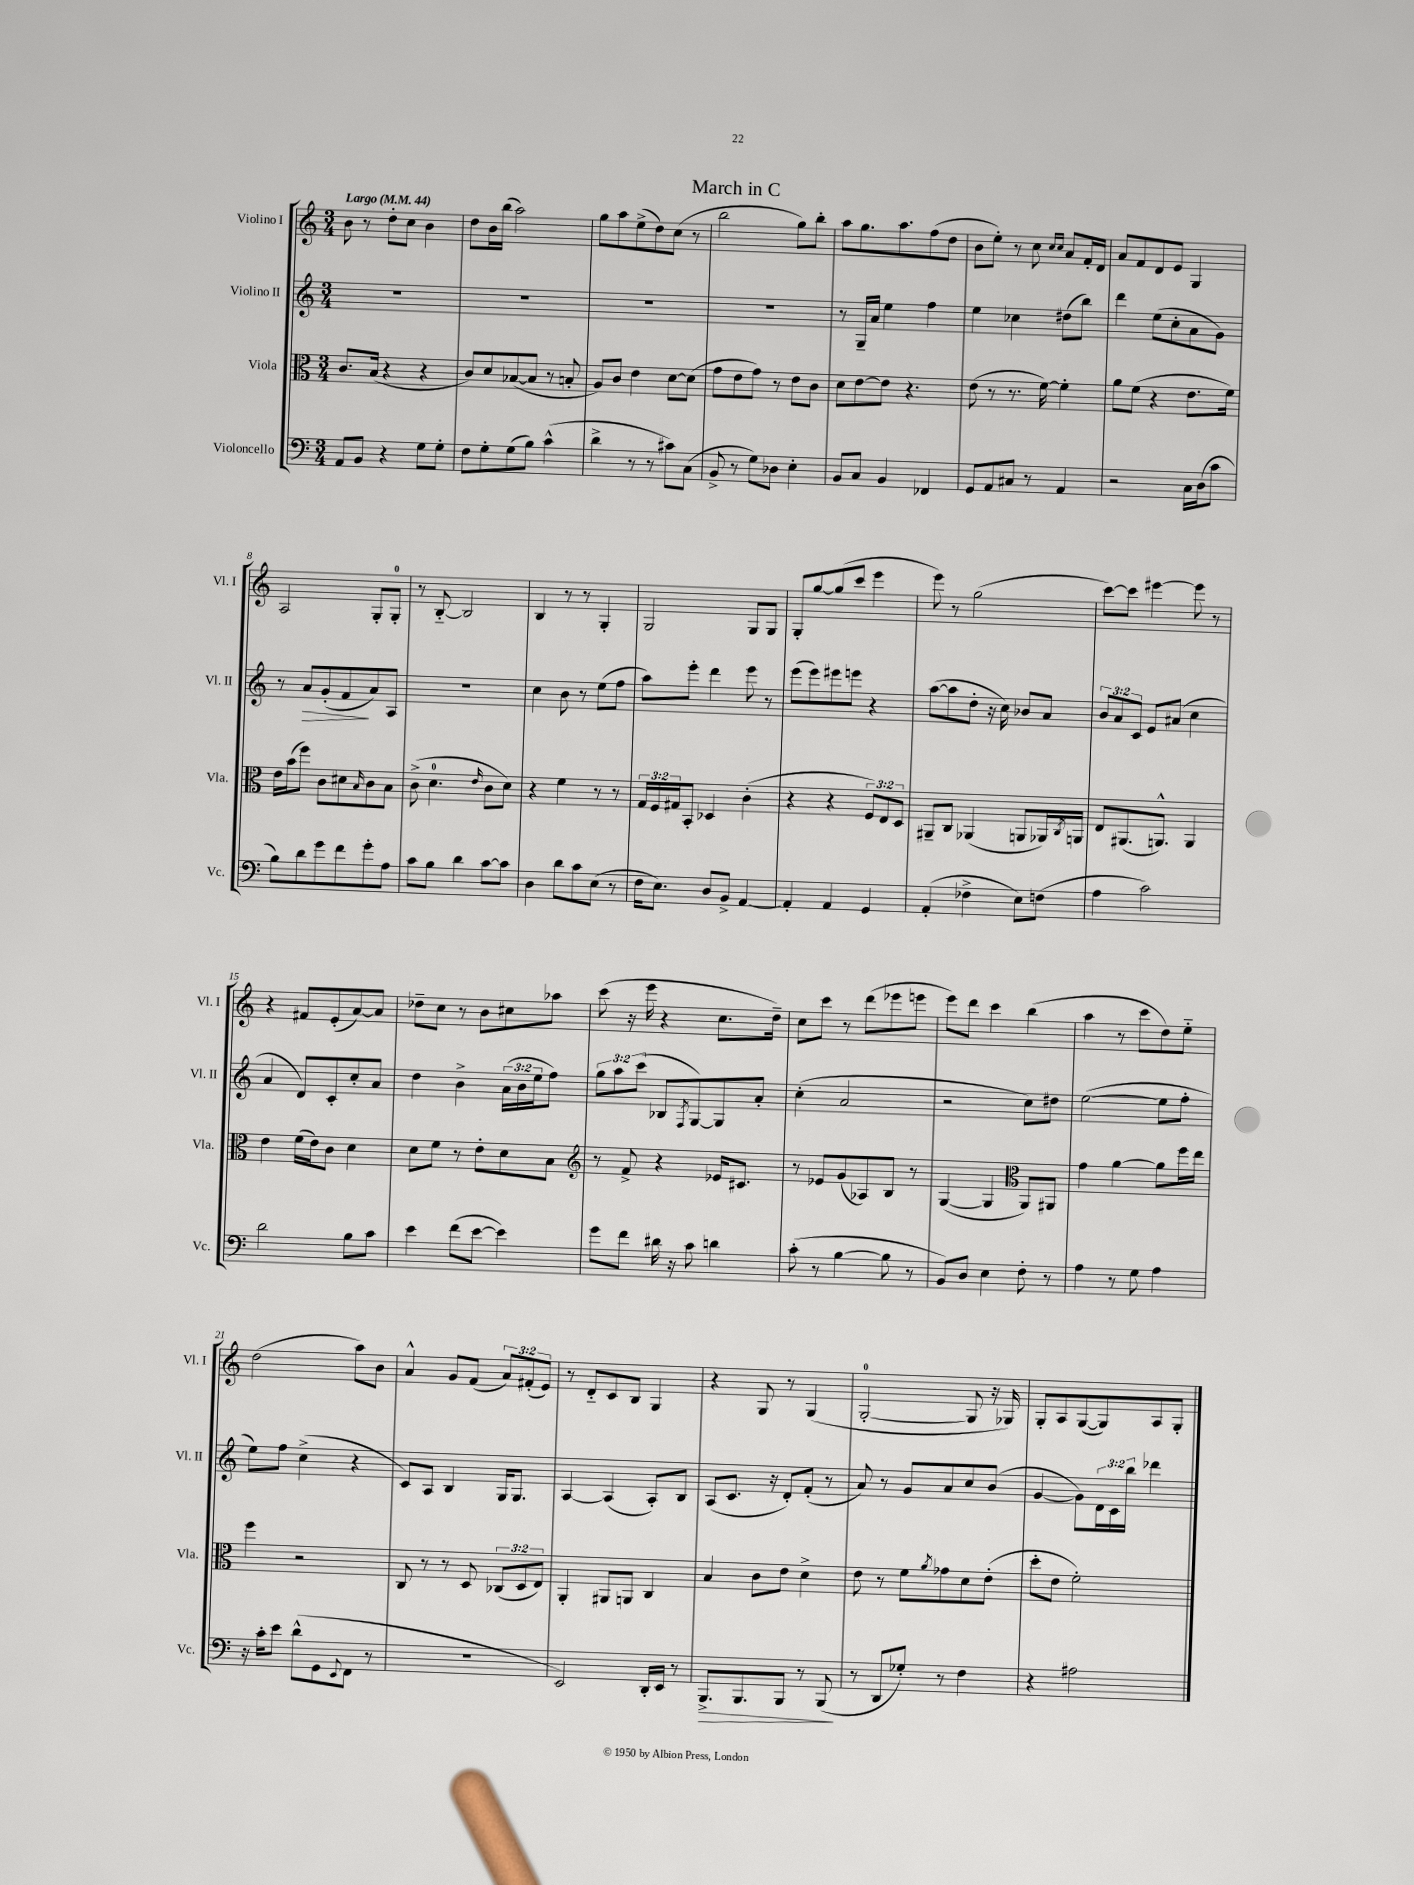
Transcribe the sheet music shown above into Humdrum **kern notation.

**kern	**kern	**kern	**kern
*staff4	*staff3	*staff2	*staff1
*clefF4	*clefC3	*clefG2	*clefG2
*k[]	*k[]	*k[]	*k[]
*M3/4	*M3/4	*M3/4	*M3/4
*MM44	*MM44	*MM44	*MM44
8AA	8.c	2.r	8b
8BB	.	.	8r
.	(16B	.	.
4r	4r	.	8dd'
.	.	.	8cc
8G	4r	.	4b
8G'	.	.	.
=	=	=	=
8F	8c)	2.r	8dd
8G'	8d	.	16b
.	.	.	(16bb
(8G	([8B-	.	2aa)
8B)	8B-]	.	.
(4c^^	8r	.	.
.	8B'	.	.
=	=	=	=
4d^	8A)	2.r	8gg
.	8c	.	8aa
8r	4e	.	(8ee^
8r	.	.	8dd)
8c#)	[8d	.	(8cc
(8C	(8d]	.	8r
=	=	=	=
8BB^	8g	2.r	2bb
8r	8e	.	.
8G)	8g)	.	.
8D-	8r	.	.
4E'	8e	.	8gg)
.	8c	.	8bb'
=	=	=	=
8BB	8d	8r	8aa
8C	[8e	16G~	8.gg
.	.	16a	.
4BB	8e]	4ee	.
.	.	.	8.aa
.	4.r	.	.
4FF-	.	4ff	(8ff
.	.	.	8dd
=	=	=	=
8GG	(8e	4ee	8b
8AA	8r	.	8ee')
8C#	8.r	4cc-	8r
8r	.	.	8cc
.	[16f)	.	.
.	.	.	16qqcc
.	.	.	16qqcc
4AA	4f']	(8dd#	8a
.	.	8bb)	16f'
.	.	.	16d
=	=	=	=
2r	8a	4ddd	8a
.	(8f	.	8f
.	4r	(8ee	8d
.	.	8cc'	8e
16C	8.e	8a	4G
(16D	.	.	.
8c	.	8g)	.
.	16f)	.	.
=	=	=	=
8B)	16e	8r	2A
.	(16b	.	.
8d	8ff)	8a	.
8g	8c	(8g'	.
8f	8d#	8f	.
.	16qqB	.	.
8g'	8c	8a)	8G'
8A	8B	8A	8G'
=	=	=	=
8c	(8c^	2.r	8r
8B	4.d	.	[8B'~
4d	.	.	2B]
.	16qqe	.	.
[8c	8c	.	.
8c]	8d)	.	.
=	=	=	=
4D	4r	4cc	4B
8d	4f	8b	8r
8c	.	8r	8r
(8E	8r	(8ee	4G'
8r	8r	8ff	.
=	=	=	=
16F	24G	8aa)	2G
.	24F	.	.
8.E)	.	.	.
.	24G#	.	.
.	8BB'	8eee'	.
8D	4D-	4ddd	.
8BB^	.	.	.
[4AA	(4c'	8eee	8G
.	.	8r	8G
=	=	=	=
4AA']	4r	(8eee	8G'
.	.	8eee)	[8gg
4AA	4r	8eee#	(8gg]
.	.	8eee	8ccc
4GG	12F)	4r	4eee
.	12E	.	.
.	12D	.	.
=	=	=	=
(4AA'	8AA#~	([8aa	8eee)
.	8C	8aa]	8r
4F-^	(4AA-	8dd'	(2gg
.	.	16r	.
.	.	16cc)	.
8E)	8AA	8b-	.
(8F	16AA-)	8a	.
.	8qC	.	.
.	16AA	.	.
=	=	=	=
4A	8E	12b	[8ccc)
.	.	12a	.
.	(8.AA#	.	8ccc]
.	.	12c	.
2c)	.	8e	[4eee#
.	8.AA^^)	.	.
.	.	(8a#	.
.	4AA	4cc	8eee#]
.	.	.	8r
=	=	=	=
2d	4e	4a	4r
.	(16f	8d)	8f#
.	16e)	.	.
.	8c	8c'	(8e'
8B	4d	8cc'	[8a)
8c	.	8a	8a]
=	=	=	=
4e	8d	4dd	8dd-~
.	8f	.	8cc
(8f	8r	4b^	8r
[8e	8e'	.	8b
4e])	8d	(24a	8cc#
.	.	24b	.
.	.	24ee	.
.	8B	8ff)	8aa-
=	=	=	=
*	*clefG2	*	*
8g	8r	12gg	(8ccc
.	.	12aa	.
8f	8f^	.	16r
.	.	(12ccc	.
.	.	.	16eee
16d#	4r	8B-	4r
16r	.	.	.
.	.	8qF	.
8c	.	[8G)	.
4d	16e-	8G]	8.cc
.	8.c#	.	.
.	.	8a'	.
.	.	.	16dd~)
=	=	=	=
(8c'	8r	(4cc'	8cc
8r	8e-	.	8ccc
[4B	(8g	2a	8r
.	8A-)	.	(8ddd
8B]	8B	.	8eee-
8r	8r	.	8eee
=	=	=	=
8BB)	([4G	2r	8eee)
8D	.	.	8ddd
4E	4G]	.	4ccc
*	*clefC3	*	*
8F'	8AA)	8cc)	(4bb
8r	8AA#	8dd#	.
=	=	=	=
4A	4g	([2ee	4aa
8r	[4a	.	8r
8G	.	.	8ccc
4A	8a]	8ee]	8dd)
.	16ff	8ff'	8ee'~
.	16ee	.	.
=	=	=	=
16r	4ff	8ee)	(2dd
16c'	.	.	.
8e	.	8ff	.
(8d^^	2r	(4cc^	.
8GG	.	.	.
8qqEE	.	.	.
8FF	.	4r	8aa)
8r	.	.	8b
=	=	=	=
2.r	8C	8c)	4a^^
.	8r	8A	.
.	8r	4B	8g
.	8D	.	(8f
.	(12C-	16G	12a)
.	.	8.G	.
.	12D	.	(12f#'
.	12E)	.	12e)
=	=	=	=
2EE)	4AA'	[4A	8r
.	.	.	8d'~
.	8AA#	(4A]	8c
.	8AA	.	8B
16DD'	4C	8A')	4G
16EE	.	.	.
8r	.	8B	.
=	=	=	=
8.BBB^	4B	(8A	4r
.	.	8.c	.
8.BBB	.	.	.
.	8c	.	8G
.	.	16r	.
8BBB	8e	8d')	8r
8r	4d^	(8f'	(4G
(8BBB	.	8r	.
=	=	=	=
8r	8e	8a)	[2G'
8DD	8r	8r	.
8G-')	8f	8g	.
.	8qa	.	.
8r	8g-	8a	.
4F	8d	8cc	8G]
.	(8e'	(8b	16r
.	.	.	16G-)
=	=	=	=
4r	8dd'	[4g	8G'
.	8e	.	8A
2A#	2f')	8g])	([8G
.	.	24d	8G])
.	.	24c	.
.	.	24bb	.
.	.	4ddd-	8A
.	.	.	8G'
==	==	==	==
*-	*-	*-	*-
